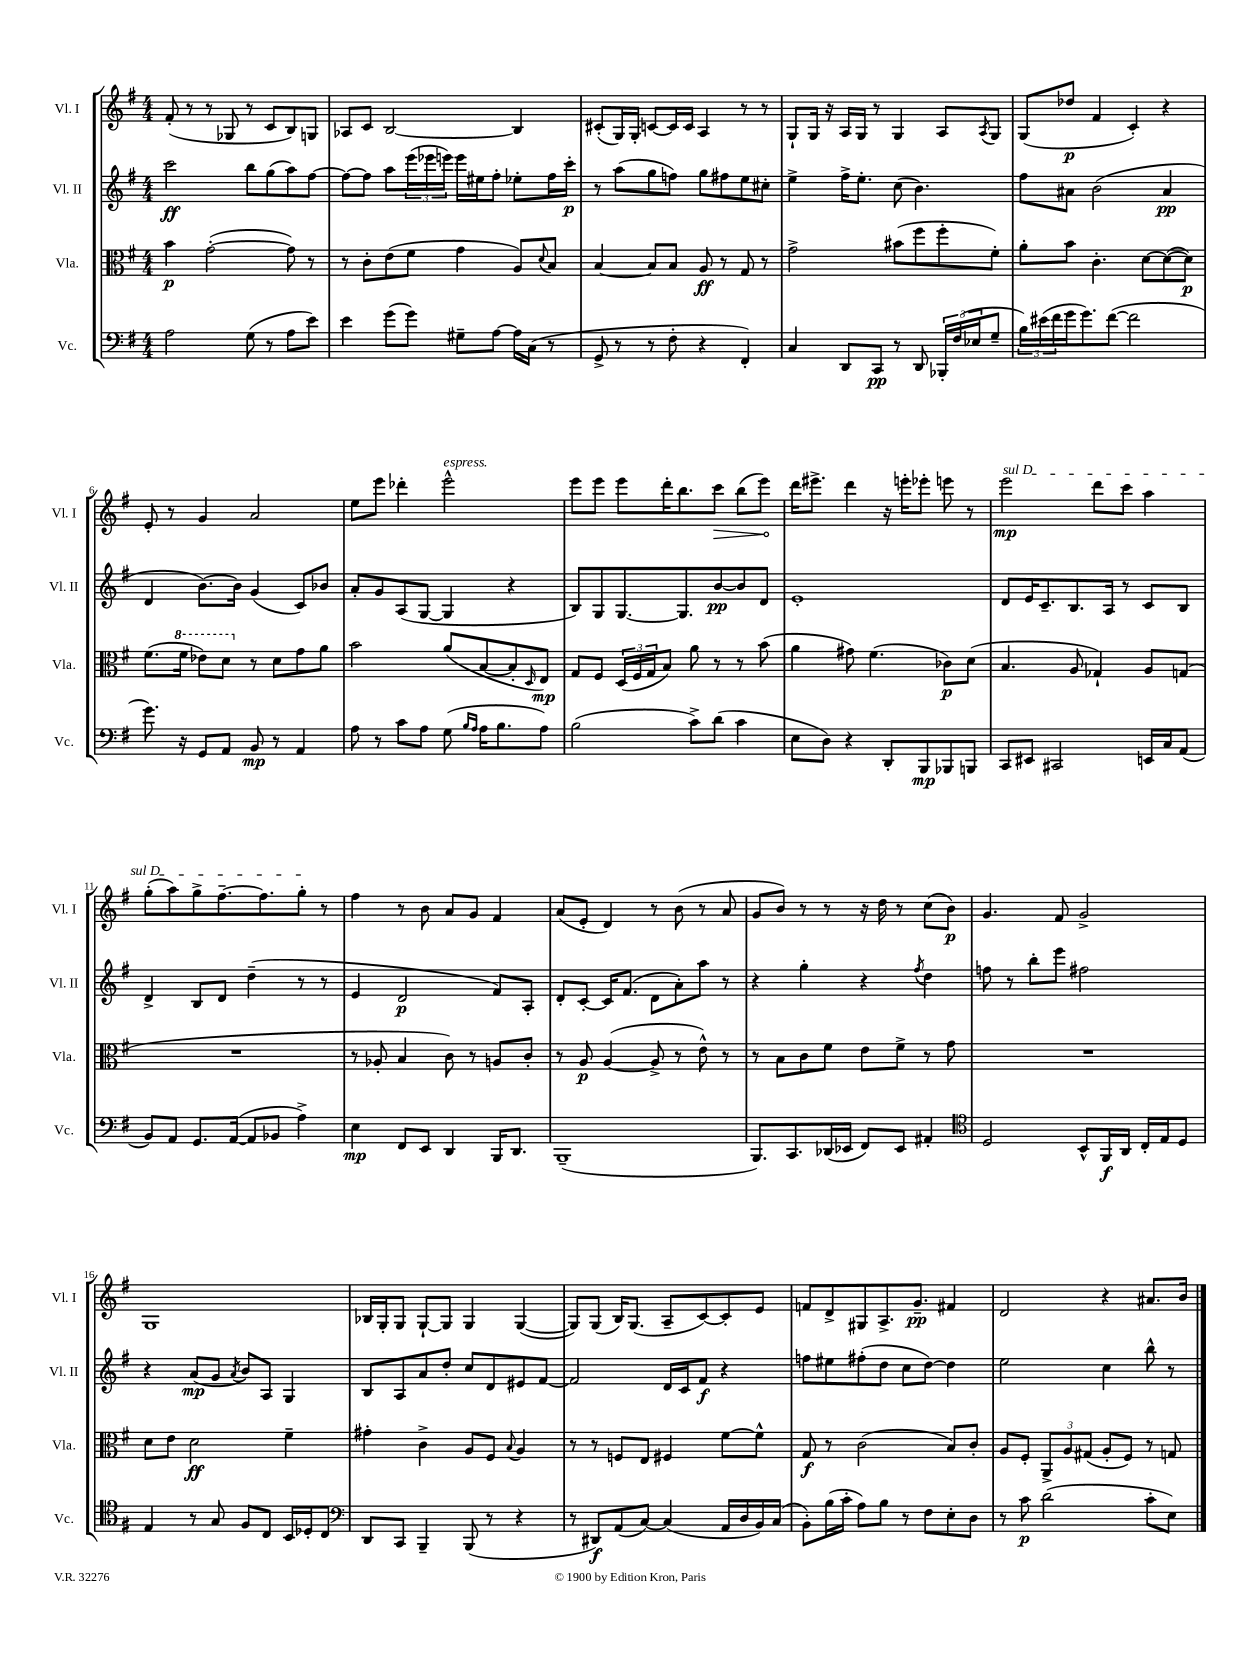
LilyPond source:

<<
\new StaffGroup <<
\new Staff = "s0" \with { instrumentName = "Vl. I" shortInstrumentName = "Vl. I" } {
    \clef treble \key g \major \numericTimeSignature \time 4/4
    fis'8-.( r8 r8 ges8 r8 c'8 b8) g8 |
    aes8 c'8 b2~ b4 |
    cis'8-.( g16) g16-. c'8~ c'16 c'16 a4 r8 r8 |
    g8-! g16 r16 a16 g16 r8 g4 a8 \acciaccatura { a8 } g8 |
    g8( des''8\p fis'4 c'4-.) r4 |
    e'8-. r8 g'4 a'2 |
    e''8 e'''8 des'''4-. e'''2-^^\markup { \italic "espress." } |
    e'''8 e'''8 e'''8 d'''16-. b''8. \once \override Hairpin.circled-tip = ##t c'''8\> b''8( e'''8\!) |
    d'''16 eis'''8.-> d'''4 r16 e'''16-. ees'''8-. e'''8 r8 |
    \once \override TextSpanner.bound-details.left.text = \markup { \italic "sul D" } e'''2\mp\startTextSpan d'''8 c'''8 a''4 |
    g''8-.( a''8) g''8-> fis''8.~-- fis''8. g''8-.\stopTextSpan r8 |
    fis''4 r8 b'8 a'8 g'8 fis'4 |
    a'8( e'8-. d'4) r8 b'8( r8 a'8 |
    g'8 b'8) r8 r8 r16 d''16 r8 c''8( b'8\p) |
    g'4. fis'8 g'2-> |
    g1 |
    bes16 g16-. g8 g8~-! g8 g4 g4~( |
    g8) g8( b16) g8.( a8-- c'8~) c'8-. e'8 |
    f'8 d'8-> gis8 a8.-> g'8.--\pp fis'4 |
    d'2 r4 ais'8. b'16 \bar "|." |
}
\new Staff = "s1" \with { instrumentName = "Vl. II" shortInstrumentName = "Vl. II" } {
    \clef treble \key g \major \numericTimeSignature \time 4/4
    c'''2\ff b''8 g''8( a''8) fis''8~ |
    fis''8~ fis''8 a''8 \tuplet 3/2 { e'''16( ees'''16 e'''16) } e'''16 eis''16 fis''8-. ees''8-. fis''16 c'''16-.\p |
    r8 a''8( g''8 f''8) g''8 fis''8 e''8 cis''8-. |
    e''4-> fis''16-> e''8.-. c''8( b'4.) |
    fis''8 ais'8 b'2( ais'4\pp |
    d'4 b'8.~) b'16 g'4( c'8) bes'8 |
    a'8-. g'8 a8( g8~ g4 r4 |
    b8) g8 g8.~ g8. b'8~\pp b'8 d'8 |
    e'1-. |
    d'8 e'16 c'8.-- b8. a16 r8 c'8 b8 |
    d'4-> b8 d'8 d''4--( r8 r8 |
    e'4 d'2\p fis'8) a8-. |
    d'8-. c'8~-. c'16 fis'8.( d'8 a'8-.) a''8 r8 |
    r4 g''4-. r4 \acciaccatura { fis''8 } d''4 |
    f''8 r8 b''8-. e'''8 fis''2 |
    r4 a'8\mp( g'8 \acciaccatura { a'8 } b'8) a8 g4 |
    b8 a8 a'8 d''8-. c''8 d'8 eis'8 fis'8~ |
    fis'2 d'16 c'16 fis'8\f r4 |
    f''8 eis''8 fis''8-.( d''8 c''8 d''8~) d''4 |
    e''2 c''4 b''8-^ r8 \bar "|." |
}
\new Staff = "s2" \with { instrumentName = "Vla." shortInstrumentName = "Vla." } {
    \clef alto \key g \major \numericTimeSignature \time 4/4
    b'4\p g'2~-.( g'8) r8 |
    r8 c'8-. e'8( fis'8 g'4 a8) \appoggiatura { d'8 } b8 |
    b4~ b8 b8 a8\ff r8 g8 r8 |
    g'2-> bis'8( fis''8 fis''8-. fis'8-.) |
    a'8-. b'8 c'4.-. d'8~ d'8~( d'8\p) |
    fis'8.( \ottava #1 fis''16 ees''8) d''8 \ottava #0 r8 d'8 g'8 a'8 |
    b'2 a'8( b8~ b8-. \grace { d16 } e8\mp) |
    g8 fis8 \tuplet 3/2 { d16( fis16 g16 } b8) a'8 r8 r8 b'8( |
    a'4 gis'8) fis'4.( ces'8\p) d'8( |
    b4. a8 ges4-!) a8 g8( |
    R1 |
    r8 aes8-. b4 c'8) r8 a8 c'8-. |
    r8 a8\p a4~( a8-> r8 e'8-^) r8 |
    r8 b8 c'8 fis'8 e'8 fis'8-> r8 g'8 |
    R1 |
    d'8 e'8 d'2\ff fis'4-- |
    gis'4-. c'4-> a8 fis8 \appoggiatura { b8 } a4 |
    r8 r8 f8 e8 fis4 fis'8~ fis'8-^ |
    g8\f r8 c'2( b8) c'8-. |
    a8 fis8-. \tuplet 3/2 { a,8-> a8 gis8( } a8-. fis8) r8 g8 \bar "|." |
}
\new Staff = "s3" \with { instrumentName = "Vc." shortInstrumentName = "Vc." } {
    \clef bass \key g \major \numericTimeSignature \time 4/4
    a2 g8( r8 a8 e'8) |
    e'4 g'8( g'8) gis8-- a8~ a16 c16( r8 |
    g,8-> r8 r8 fis8-. r4 fis,4-.) |
    c4 d,8 c,8\pp r8 d,8 \tuplet 3/2 { bes,,16-. fis16( ees16 } g8-- |
    \tuplet 3/2 { b16) eis'16( fis'16 } g'16 g'8.) fis'8~( fis'2 |
    g'8.) r16 g,8 a,8 b,8\mp r8 a,4 |
    a8 r8 c'8 a8 g8( \grace { b16 a16 } a16 b8. a8) |
    b2( c'8->) d'8( c'4 |
    e8 d8) r4 d,8-. b,,8\mp bes,,8 b,,8 |
    c,8 eis,8 cis,2 e,16 c16 a,8( |
    b,8) a,8 g,8. a,16~( a,8 bes,8 a4->) |
    e4\mp fis,8 e,8 d,4 b,,16 d,8. |
    b,,1--( |
    b,,8.) c,8. des,16( ees,16 fis,8) ees,8 ais,4-. |
    \clef tenor d2 b,8-^ fis,16\f a,16 c16-. e16 d8 |
    e4 r8 g8 fis8 c8 b,16 des16-. c8 |
    \clef bass d,8 c,8 b,,4-- b,,8( r8 r4 |
    r8 dis,8\f) a,8( c8~) c4( a,16 d16 b,16) c16( |
    b,8-.) b16( c'16-. a8) b8 r8 fis8 e8-. d8 |
    r8 c'8\p d'2( c'8-. e8) \bar "|." |
}
>>
>>
